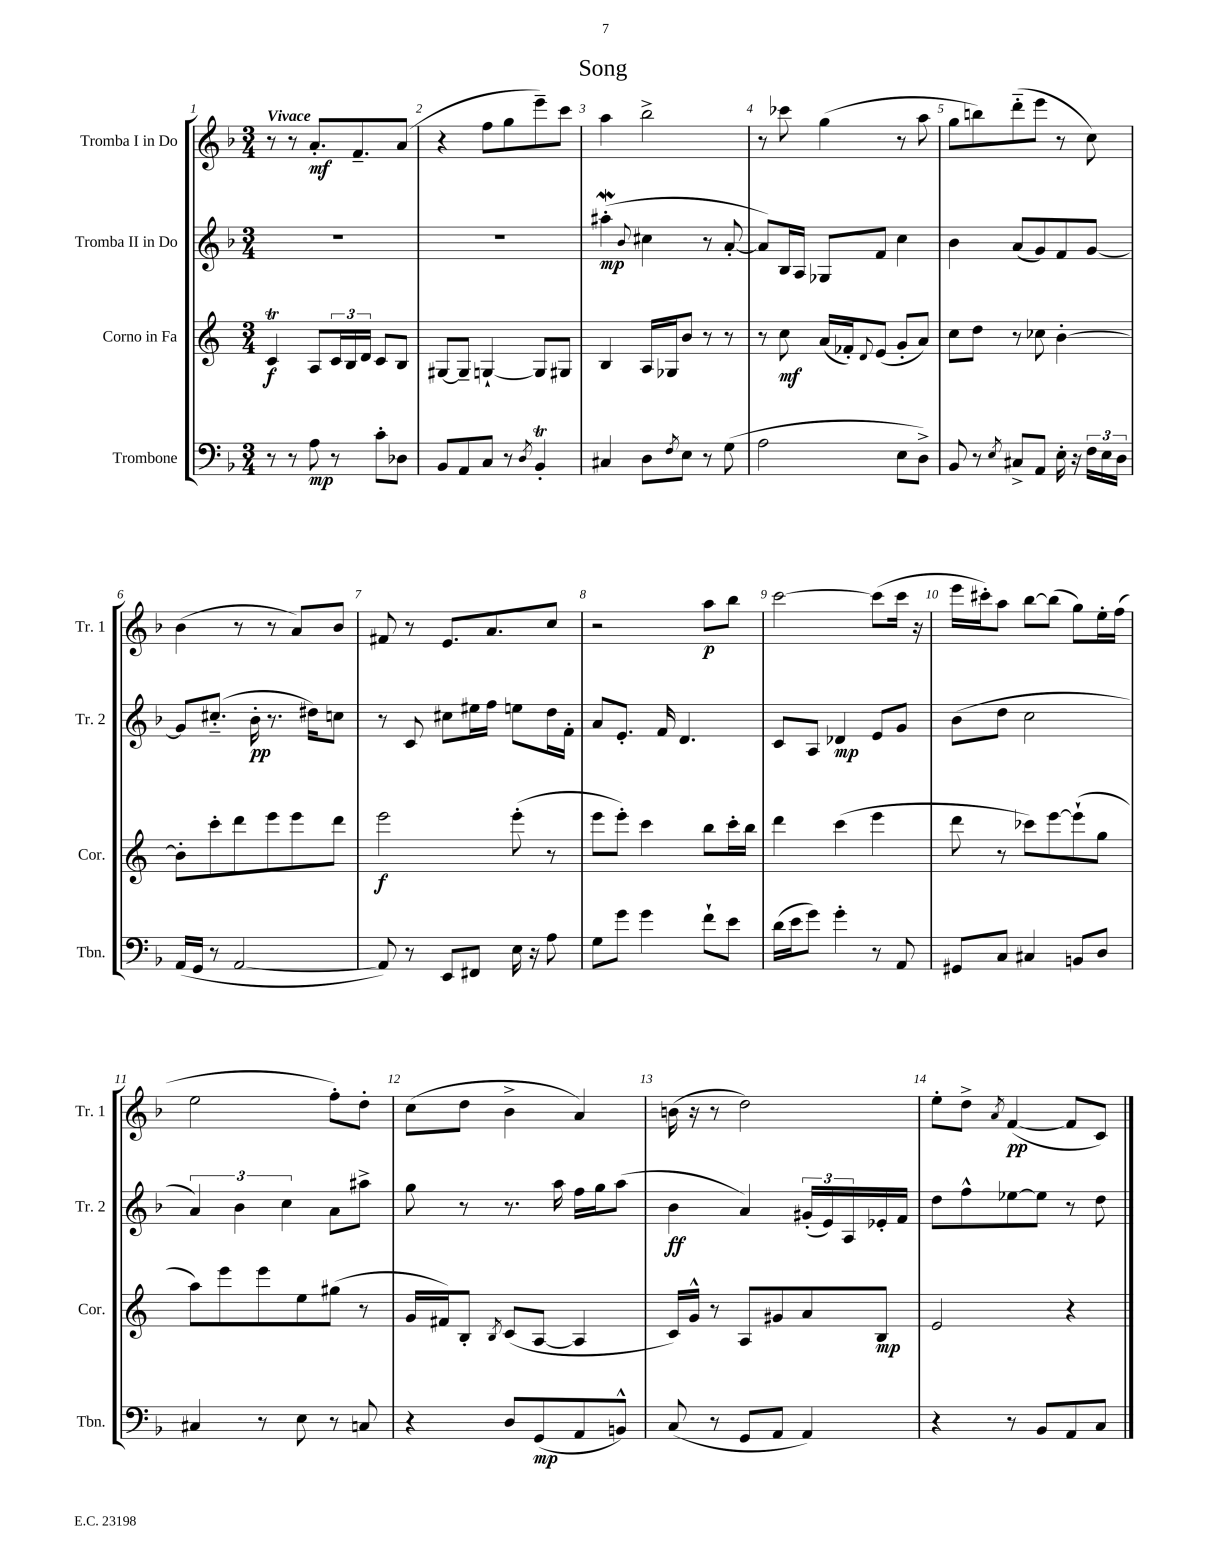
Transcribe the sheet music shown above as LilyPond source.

\header { title = "Song" }
<<
\new StaffGroup <<
\new Staff = "s0" \with { instrumentName = "Tromba I in Do" shortInstrumentName = "Tr. 1" } {
    \clef treble \key f \major \numericTimeSignature \time 3/4 \tempo "Vivace"
    r8 r8 a'8.-.\mf f'8.-- a'8( |
    r4 f''8 g''8 e'''8--) c'''8 |
    a''4 bes''2-> |
    r8 ces'''8 g''4( r8 a''8 |
    g''8 b''8) d'''8-_( e'''8 r8 c''8) |
    bes'4( r8 r8 a'8) bes'8 |
    fis'8 r8 e'8. a'8. c''8 |
    r2 a''8\p bes''8 |
    c'''2~ c'''8( c'''16 r16 |
    e'''16 cis'''16-.) a''8 bes''8~ bes''8( g''8) e''16-. f''16( |
    e''2 f''8-.) d''8-. |
    c''8( d''8 bes'4-> a'4) |
    b'16( r16 r8 d''2) |
    e''8-. d''8-> \acciaccatura { a'8 } f'4~\pp( f'8 c'8) \bar "|." |
}
\new Staff = "s1" \with { instrumentName = "Tromba II in Do" shortInstrumentName = "Tr. 2" } {
    \clef treble \key f \major \numericTimeSignature \time 3/4
    R2. |
    R2. |
    ais''4-.\mordent\mp( \appoggiatura { bes'8 } cis''4 r8 a'8~-. |
    a'8) bes16 a16 ges8 f'8 c''4 |
    bes'4 a'8( g'8) f'8 g'8~ |
    g'8 cis''8.-_( bes'16-.\pp r8. dis''16) c''8 |
    r8 c'8 cis''8 eis''16 f''16 e''8 d''16 f'16-. |
    a'8 e'8.-. f'16 d'4. |
    c'8 a8 des'4\mp e'8 g'8 |
    bes'8( d''8 c''2 |
    \tuplet 3/2 { a'4) bes'4 c''4 } a'8 ais''8-> |
    g''8 r8 r8. a''16 f''16 g''16 a''8( |
    bes'4\ff a'4) \tuplet 3/2 { gis'16-.( e'16) a16 } ees'16-. f'16 |
    d''8 f''8-^ ees''8~ ees''8 r8 d''8 \bar "|." |
}
\new Staff = "s2" \with { instrumentName = "Corno in Fa" shortInstrumentName = "Cor." } {
    \clef treble \key c \major \numericTimeSignature \time 3/4
    c'4\trill\f a8 \tuplet 3/2 { c'16 b16 d'16 } c'8 b8 |
    gis8~ gis8-- g4~-! g8 gis8 |
    b4 a16 ges16 b'8 r8 r8 |
    r8 c''8\mf a'16( fes'16-.) \appoggiatura { d'8 } e'8( g'8-. a'8) |
    c''8 d''8 r8 ces''8 b'4~-. |
    b'8-. c'''8-. d'''8 e'''8 e'''8 d'''8 |
    e'''2\f e'''8-.( r8 |
    e'''8 e'''8-.) c'''4 b''8 c'''16-. b''16 |
    d'''4 c'''4( e'''4 |
    d'''8 r8 ces'''8) e'''8~ e'''8-!( g''8 |
    a''8) e'''8 e'''8 e''8 gis''8( r8 |
    g'16 fis'16) b8-. \acciaccatura { b8 } c'8( a8~ a4 |
    c'16) g'16-^ r8 a8 gis'8 a'8 b8\mp |
    e'2 r4 \bar "|." |
}
\new Staff = "s3" \with { instrumentName = "Trombone" shortInstrumentName = "Tbn." } {
    \clef bass \key f \major \numericTimeSignature \time 3/4
    r8 r8 a8\mp r8 c'8-. des8 |
    bes,8 a,8 c8 r8 \acciaccatura { d8 } bes,4-.\trill |
    cis4 d8 \acciaccatura { f8 } e8 r8 g8( |
    a2 e8 d8->) |
    bes,8 r8 \acciaccatura { e8 } cis8-> a,8 e16-. r16 \tuplet 3/2 { f16 e16 d16 } |
    a,16( g,16 r8 a,2~ |
    a,8) r8 e,8 fis,8 e16 r16 a8 |
    g8 g'8 g'4 f'8-! e'8 |
    d'16( e'16 g'8) g'4-. r8 a,8 |
    gis,8 c8 cis4 b,8 d8 |
    cis4 r8 e8 r8 c8 |
    r4 d8 g,8\mp( a,8 b,8-^) |
    c8( r8 g,8 a,8 a,4) |
    r4 r8 bes,8 a,8 c8 \bar "|." |
}
>>
>>
\layout { \context { \Score \override BarNumber.break-visibility = ##(#f #t #t) barNumberVisibility = #all-bar-numbers-visible } }
